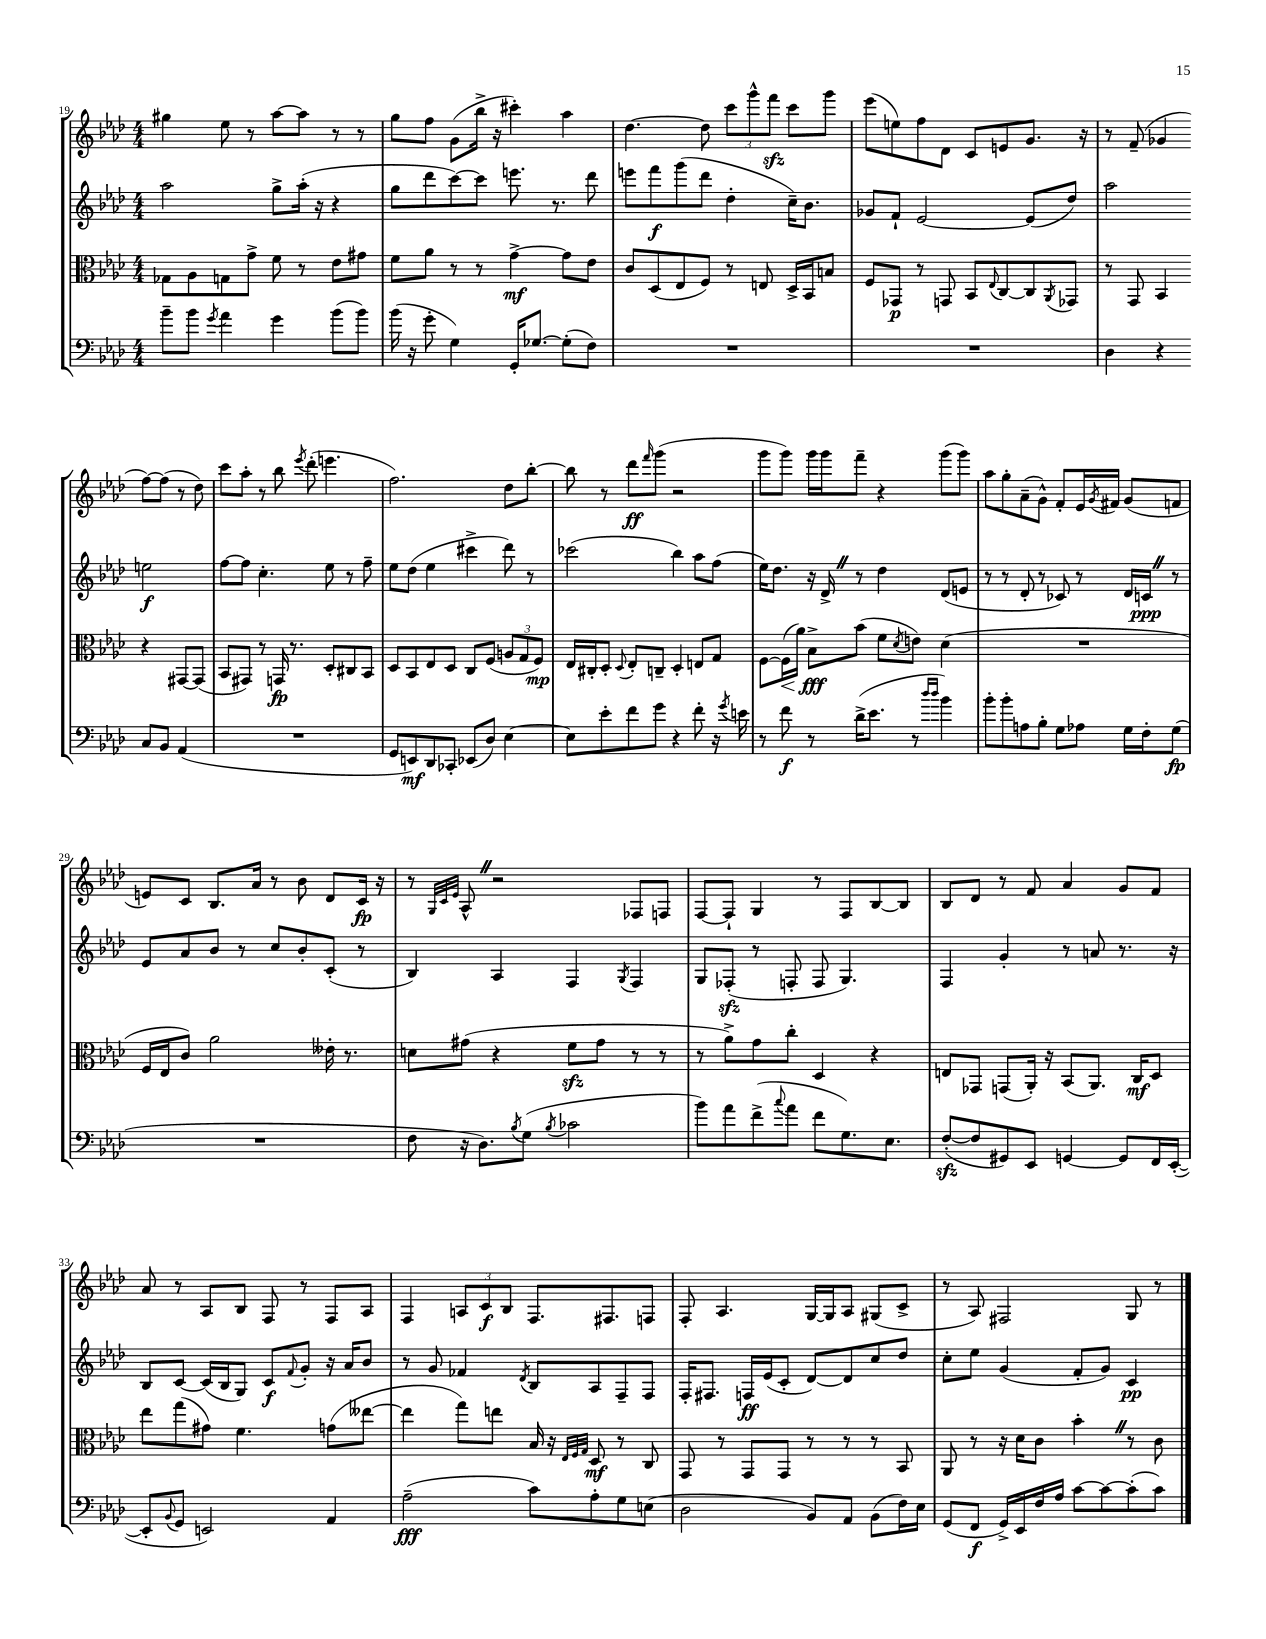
<<
\new StaffGroup <<
\new Staff = "s0" {
    \clef treble \key aes \major \numericTimeSignature \time 4/4
    gis''4 ees''8 r8 aes''8~ aes''8 r8 r8 |
    g''8 f''8 g'8( bes''16-> r16 cis'''4-.) aes''4 |
    des''4.~ des''8 \tuplet 3/2 { c'''8 g'''8-^ f'''8\sfz } c'''8 g'''8 |
    ees'''8( e''8) f''8 des'8 c'8 e'8 g'8. r16 |
    r8 f'8--( ges'4 f''8~) f''8( r8 des''8) |
    c'''8 aes''8-. r8 bes''8 \acciaccatura { ees'''8 } des'''8-.( e'''4. |
    f''2.) des''8 bes''8~-. |
    bes''8 r8 des'''8\ff \grace { f'''16 } g'''8( r2 |
    g'''8 g'''8) g'''16 g'''16 f'''8-- r4 g'''8( g'''8) |
    aes''8 g''8-. aes'8--( g'8-^) f'8-. ees'16 \acciaccatura { g'8 } fis'16 g'8( f'8 |
    e'8) c'8 bes8. aes'16 r8 bes'8 des'8 c'16\fp r16 |
    r8 \grace { g32 c'32 ees'32 } aes8-^ \once \override BreathingSign.text = \markup { \musicglyph "scripts.caesura.straight" } \breathe r2 fes8 f8 |
    f8~ f8-! g4 r8 f8 bes8~ bes8 |
    bes8 des'8 r8 f'8 aes'4 g'8 f'8 |
    aes'8 r8 aes8 bes8 f8 r8 f8 aes8 |
    f4 \tuplet 3/2 { a8 c'8\f bes8 } f8. fis8. f8 |
    f8-. aes4. g16~ g16 aes8 gis8( c'8-> |
    r8 aes8) fis2 g8 r8 \bar "|." |
}
\new Staff = "s1" {
    \clef treble \key aes \major \numericTimeSignature \time 4/4
    aes''2 g''8-> aes''16-.( r16 r4 |
    g''8 des'''8 c'''8~) c'''8 e'''8. r8. des'''8 |
    e'''8 f'''8\f g'''8( des'''8 des''4-. c''16--) bes'8. |
    ges'8 f'8-! ees'2~ ees'8( des''8) |
    aes''2 e''2\f |
    f''8~ f''8 c''4.-. ees''8 r8 f''8-- |
    ees''8 des''8( ees''4 cis'''4-> des'''8) r8 |
    ces'''2( bes''4) aes''8 f''8( |
    ees''16) des''8. r16 des'16-> \once \override BreathingSign.text = \markup { \musicglyph "scripts.caesura.straight" } \breathe r8 des''4 des'8( e'8 |
    r8 r8 des'8-. r8 ces'8) r8 des'16 c'16\ppp \once \override BreathingSign.text = \markup { \musicglyph "scripts.caesura.straight" } \breathe r8 |
    ees'8 aes'8 bes'8 r8 c''8 bes'8-. c'8-.( r8 |
    bes4) aes4 f4 \acciaccatura { g8 } f4 |
    g8 fes8-.\sfz( r8 f8-. f8 g4.) |
    f4 g'4-. r8 a'8 r8. r16 |
    bes8 c'8~ c'16( bes16 g8) c'8\f \appoggiatura { f'8 } g'8-. r16 aes'16 bes'8 |
    r8 g'8 fes'4 \acciaccatura { des'8 } bes8 aes8 f8-- f8 |
    f16-. fis8. f16\ff ees'16( c'8-. des'8~) des'8 c''8 des''8 |
    c''8-. ees''8 g'4( f'8-. g'8) c'4\pp \bar "|." |
}
\new Staff = "s2" {
    \clef alto \key aes \major \numericTimeSignature \time 4/4
    ges8 aes8 g8 g'8-> f'8 r8 ees'8 gis'8 |
    f'8 aes'8 r8 r8 g'4~->\mf g'8 ees'8 |
    c'8 des8( ees8 f8) r8 e8 des16-> bes,16 b8 |
    f8 ges,8\p r8 g,8 bes,8 \appoggiatura { ees8 } c8~ c8 \acciaccatura { aes,8 } ges,8 |
    r8 g,8 bes,4 r4 gis,8~ gis,8( |
    bes,8 gis,8) r8 g,16\fp r8. des8-. cis8 bes,8 |
    des8 bes,8 ees8 des8 c8 f8( \tuplet 3/2 { a8 g8 f8\mp) } |
    ees16 cis16-. des8-. \appoggiatura { des8 } ees8-. c8-- des4-. e8 g8 |
    f8~ f16\<( aes'16) bes8->\fff\! bes'8( f'8 \acciaccatura { des'8 } e'8) des'4( |
    R1 |
    f16 ees16 c'8) aes'2 eeses'16-. r8. |
    d'8 gis'8( r4 f'8\sfz gis'8 r8 r8 |
    r8 aes'8->) g'8 c''8-. des4 r4 |
    e8 ges,8 g,8( aes,16-.) r16 bes,8( aes,8.) c16\mf des8 |
    ees''8 g''8( gis'8) f'4. g'8( eeses''8~ |
    eeses''4 g''8) e''8 bes16 r16 \grace { ees32 f32 g32 } des8\mf r8 c8 |
    g,8 r8 g,8 g,8 r8 r8 r8 bes,8 |
    aes,8 r8 r16 des'16 c'8 bes'4-. \once \override BreathingSign.text = \markup { \musicglyph "scripts.caesura.straight" } \breathe r8 c'8 \bar "|." |
}
\new Staff = "s3" {
    \clef bass \key aes \major \numericTimeSignature \time 4/4
    bes'8-- bes'8 \acciaccatura { g'8 } aes'4 g'4 bes'8( bes'8) |
    bes'16( r16 g'8-. g4) g,16-. ges8.~ ges8-.( f8) |
    R1 |
    R1 |
    des4 r4 c8 bes,8 aes,4( |
    R1 |
    g,8 e,8\mf) des,8 ces,8-. ees,8( des8) ees4~ |
    ees8 ees'8-. f'8 g'8 r4 f'8-. r16 \acciaccatura { g'8 } e'16 |
    r8 f'8\f r8 des'16->( ees'8. r8 \grace { des''16 des''16 } bes'4) |
    bes'8-. bes'8-. a8 bes8-. g8 aes8 g16 f16-. g8\fp( |
    R1 |
    f8 r16 des8.) \acciaccatura { bes8 } g8( \acciaccatura { bes8 } ces'2 |
    bes'8) aes'8 f'8->( \appoggiatura { c''8 } aes'8 f'8 g8.) ees8. |
    f8~-.\sfz( f8 gis,8) ees,8 g,4~ g,8 f,16 ees,16~-.( |
    ees,8-. \appoggiatura { bes,8 } g,8 e,2) aes,4 |
    aes2--\fff( c'8) aes8-. g8 e8( |
    des2 bes,8) aes,8 bes,8( f16) ees16 |
    g,8( f,8\f g,16->) ees,16 f16 aes16 c'8~ c'8~ c'8-.( c'8) \bar "|." |
}
>>
>>
\layout { \context { \Score currentBarNumber = #19 } }
